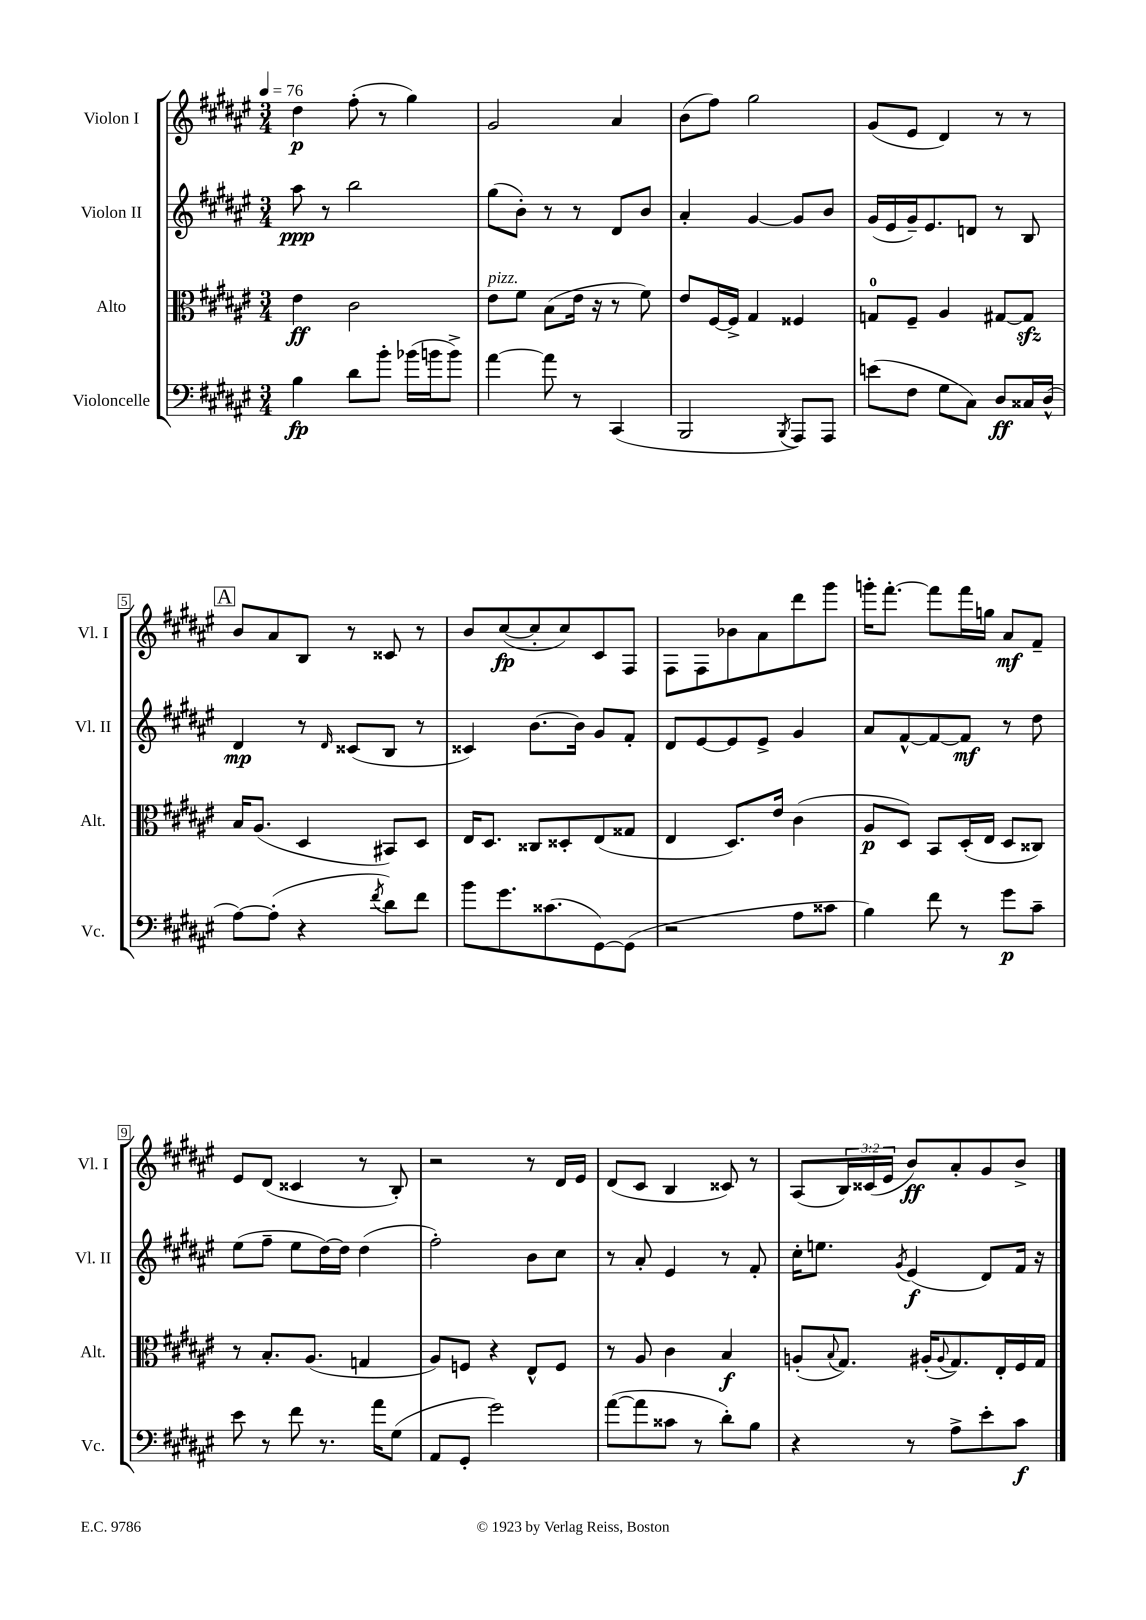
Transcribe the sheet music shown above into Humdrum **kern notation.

**kern	**dynam	**kern	**dynam	**kern	**dynam	**kern	**dynam
*part4	*part4	*part3	*part3	*part2	*part2	*part1	*part1
*staff4	*staff4	*staff3	*staff3	*staff2	*staff2	*staff1	*staff1
*I"Violoncelle	*	*I"Alto	*	*I"Violon II	*	*I"Violon I	*
*I'Vc.	*	*I'Alt.	*	*I'Vl. II	*	*I'Vl. I	*
*clefF4	*	*clefC3	*	*clefG2	*	*clefG2	*
*k[f#c#g#d#a#e#]	*	*k[f#c#g#d#a#e#]	*	*k[f#c#g#d#a#e#]	*	*k[f#c#g#d#a#e#]	*
*M3/4	*	*M3/4	*	*M3/4	*	*M3/4	*
*MM76	*	*MM76	*	*MM76	*	*MM76	*
=1	=1	=1	=1	=1	=1	=1	=1
4B\	fp	4e#\	ff	8aa#\	ppp	4dd#\	p
.	.	.	.	8r	.	.	.
8d#\L	.	2c#\	.	2bb\	.	(8ff#'\	.
8b'\J	.	.	.	.	.	8r	.
(16b-X\LL	.	.	.	.	.	4gg#\)	.
16bn\J	.	.	.	.	.	.	.
8b^\J)	.	.	.	.	.	.	.
=2	=2	=2	=2	=2	=2	=2	=2
!	!	!LO:TX:a:i:t=pizz.	!	!	!	!	!
[4a#\	.	8e#\L	.	(8gg#\L	.	2g#/	.
.	.	8f#\J	.	8b'\J)	.	.	.
8a#\]	.	(8B\L	.	8r	.	.	.
8r	.	16e#\Jk	.	8r	.	.	.
.	.	16r	.	.	.	.	.
(4CC#/	.	8r	.	8d#/L	.	4a#/	.
.	.	8f#\)	.	8b/J	.	.	.
=3	=3	=3	=3	=3	=3	=3	=3
2BBB/	.	8e#/L	.	4a#'/	.	(8b\L	.
.	.	[16F#/L	.	.	.	8ff#\J)	.
.	.	16F#^/JJ]	.	.	.	.	.
.	.	4G#/	.	[4g#/	.	2gg#\	.
8qBBB/	.	.	.	.	.	.	.
8AAA#/L)	.	4F##X/	.	8g#/L]	.	.	.
8AAA#/J	.	.	.	8b/J	.	.	.
=4	=4	=4	=4	=4	=4	=4	=4
(8en\L	.	8Gn/L	.	(16g#/LL	.	(8g#/L	.
.	.	.	.	16e#/	.	.	.
8F#\J	.	8F#~/J	.	16g#~/J)	.	8e#/J	.
.	.	.	.	8.e#/	.	.	.
8G#\L	.	4A#/	.	.	.	4d#/)	.
8C#\J)	.	.	.	8dn/J	.	.	.
8D#/L	ff	[8G#X/L	.	8r	.	8r	.
16C##X/L	.	8G#zz/J]	.	8B/	.	8r	.
(16D#^^/JJ	.	.	.	.	.	.	.
!!LO:LB:g=z
!!LO:REH:place=s1:t=A
=5	=5	=5	=5	=5	=5	=5	=5
[8A#\L)	.	16B/KL	.	4d#/	mp	8b/L	.
.	.	(8.A#/J	.	.	.	.	.
(8A#'\J]	.	.	.	.	.	8a#/	.
4r	.	4D#/	.	8r	.	8B/J	.
.	.	.	.	16qqd#/	.	.	.
.	.	.	.	(8c##X/L	.	8r	.
8qf#/	.	.	.	.	.	.	.
8d#\L)	.	8BB#X/L)	.	8B/J	.	8c##X/	.
8f#\J	.	8D#/J	.	8r	.	8r	.
=6	=6	=6	=6	=6	=6	=6	=6
8b\L	.	16E#/KL	.	4c##X/)	.	8b/L	.
.	.	8.D#/J	.	.	.	.	.
8.g#\	.	.	.	.	.	([8cc#/	fp
.	.	8C##X/L	.	[8.b\L	.	8cc#'/]	.
(8.c##X\	.	.	.	.	.	.	.
.	.	8D##X'/	.	.	.	8cc#/)	.
.	.	.	.	16b\Jk]	.	.	.
[8GG#\)	.	(8E#/	.	8g#/L	.	8c#/	.
(8GG#\J]	.	8G##X/J	.	8f#'/J	.	8F#/J	.
=7	=7	=7	=7	=7	=7	=7	=7
2r	.	4E#/	.	8d#/L	.	8F#\L	.
.	.	.	.	[8e#/	.	8F#\	.
.	.	8.D#/L)	.	8e#/]	.	8b-X\	.
.	.	.	.	8e#^/J	.	8a#\	.
.	.	16e#/Jk	.	.	.	.	.
8A#\L	.	(4c#\	.	4g#/	.	8ddd#\	.
8c##X\J	.	.	.	.	.	8ggg#\J	.
=8	=8	=8	=8	=8	=8	=8	=8
4B\)	.	8A#/L	p	8a#/L	.	16gggn'\KL	.
.	.	.	.	.	.	[8.fff#'\J	.
.	.	8D#/J)	.	[8f#^^/	.	.	.
8f#\	.	8BB/L	.	8f#/_	.	8fff#\L]	.
8r	.	(16D#'/L	.	8f#/J]	mf	16fff#\L	.
.	.	16E#/JJ	.	.	.	16ggn\JJ	.
8g#\L	p	8D#/L	.	8r	.	8a#/L	mf
8c#~\J	.	8C##X/J)	.	8dd#\	.	8f#~/J	.
!!LO:LB:g=z
=9	=9	=9	=9	=9	=9	=9	=9
8e#\	.	8r	.	(8ee#\L	.	8e#/L	.
8r	.	8.B'/L	.	8ff#~\J	.	(8d#/J	.
8f#\	.	.	.	8ee#\L	.	4c##X/	.
.	.	(8.A#/J	.	.	.	.	.
8.r	.	.	.	[16dd#\L)	.	.	.
.	.	.	.	16dd#\JJ]	.	.	.
.	.	4Gn/	.	(4dd#\	.	8r	.
16a#\KL	.	.	.	.	.	.	.
(8G#\J	.	.	.	.	.	8B'/)	.
=10	=10	=10	=10	=10	=10	=10	=10
8AA#/L	.	8A#/L)	.	2ff#'\)	.	2r	.
8GG#'/J	.	8Fn/J	.	.	.	.	.
2g#\)	.	4r	.	.	.	.	.
.	.	8E#^^/L	.	8b\L	.	8r	.
.	.	8F/J	.	8cc#\J	.	16d#/LL	.
.	.	.	.	.	.	16e#/JJ	.
=11	=11	=11	=11	=11	=11	=11	=11
([8a#\L	.	8r	.	8r	.	(8d#/L	.
8a#\]	.	8A#/	.	8a#'/	.	8c#/J	.
8c##X\J	.	4c#\	.	4e#/	.	4B/	.
8r	.	.	.	.	.	.	.
8d#'\L)	.	4B/	f	8r	.	8c##X/)	.
8B\J	.	.	.	8f#'/	.	8r	.
=12	=12	=12	=12	=12	=12	=12	=12
4r	.	(8An'/L	.	16cc#'\KL	.	(8A#/L	.
.	.	.	.	8.een\J	.	.	.
.	.	8qqB/	.	.	.	.	.
.	.	8.G#/J)	.	.	.	24B/L)	.
.	.	.	.	.	.	(24c##X/	.
.	.	.	.	.	.	24e#/JJ	.
.	.	.	.	8qg#/	.	.	.
8r	.	.	.	(4e#/	f	8b/L)	ff
.	.	(16A#X'/KL	.	.	.	.	.
.	.	8qqA#/	.	.	.	.	.
8A#^\L	.	8.G#/)	.	.	.	8a#'/	.
8e#'\	.	.	.	8d#/L)	.	8g#/	.
.	.	16E#'/L	.	.	.	.	.
8c#\J	f	16F#/	.	16f#/Jk	.	8b^/J	.
.	.	16G#/JJ	.	16r	.	.	.
==	==	==	==	==	==	==	==
*-	*-	*-	*-	*-	*-	*-	*-
